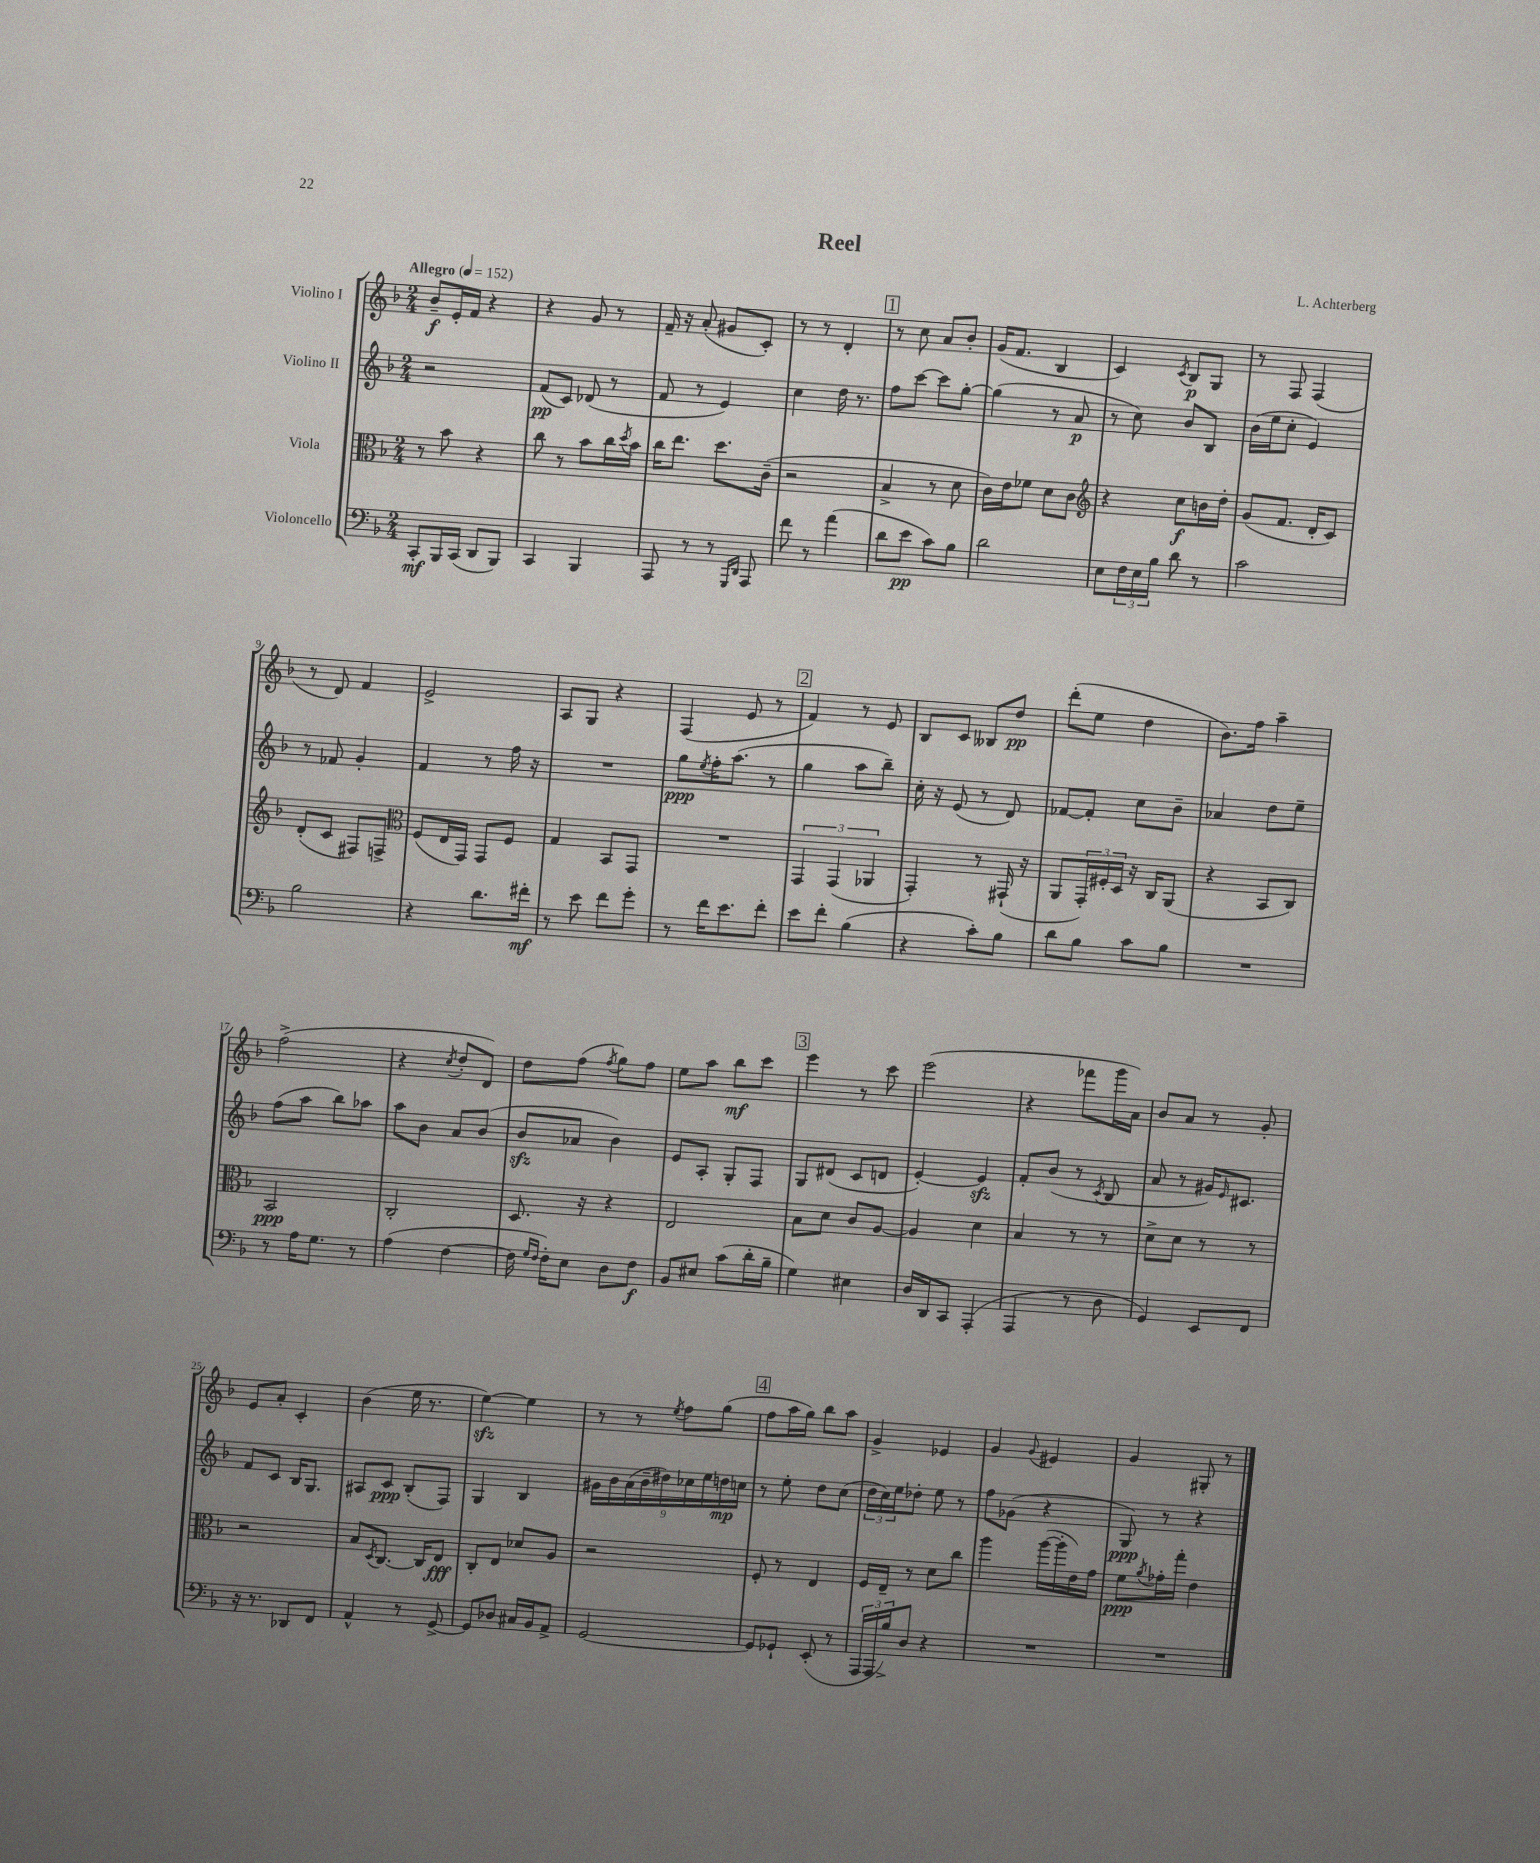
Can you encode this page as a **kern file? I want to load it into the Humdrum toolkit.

**kern	**kern	**kern	**kern
*staff4	*staff3	*staff2	*staff1
*clefF4	*clefC3	*clefG2	*clefG2
*k[b-]	*k[b-]	*k[b-]	*k[b-]
*M2/4	*M2/4	*M2/4	*M2/4
*MM152	*MM152	*MM152	*MM152
8CC'	8r	2r	8b-~
16BBB-	8b-	.	16e'
(16CC	.	.	16f
8DD	4r	.	4r
8BBB-)	.	.	.
=	=	=	=
4CC	8cc	(8f	4r
.	8r	8c)	.
4BBB-	8b-	(8d-	8g
.	16cc	8r	8r
.	8qdd	.	.
.	16b-	.	.
=	=	=	=
8AAA	16cc	8f	16f~
.	8.ee	.	16r
8r	.	8r	(8a'
8r	8.dd	4e)	8g#
16qqGGG	.	.	.
16qqDD	.	.	.
8AAA	.	.	8c')
.	(16c~	.	.
=	=	=	=
8f	2r	4cc	8r
8r	.	.	8r
(4a	.	16dd	4d'
.	.	8.r	.
=	=	=	=
8d	4B-^	8ff	8r
8e	.	[8ccc	8cc
8c)	8r	8ccc]	8a
8B-	8d	[8gg'	8b-'
=	=	=	=
2d	16c)	(4gg]	(16g
.	16e	.	8.f
.	8f-	.	.
.	8d	8r	4B-
.	8c	8a	.
=	=	=	=
*	*clefG2	*	*
8E	4r	8r	4c)
24F	.	8cc)	.
24E	.	.	.
24B-	.	.	.
.	.	.	8qc
8d	8cc	8b-	8B-
8r	16b	8B-	8G
.	16dd'	.	.
=	=	=	=
2c	(8g	(16b-	8r
.	.	16ee	.
.	8.f	8cc'	8F
.	.	4e)	(4F
.	16d'	.	.
.	8c)	.	.
=	=	=	=
2B-	(8d'	8r	8r
.	8c	8f-	8d)
.	8F#)	4g'	4f
.	8F^	.	.
=	=	=	=
*	*clefC3	*	*
4r	(8F	4f	2e^
.	16E	.	.
.	16GG)	.	.
8.d	8GG	8r	.
.	8F	16ff	.
16f#'	.	16r	.
=	=	=	=
8r	4G	2r	8A
8e	.	.	8G
8f	8BB-	.	4r
8g'	8GG	.	.
=	=	=	=
8r	2r	8gg	(4F
.	.	8qee	.
16f	.	16ff'	.
8.e	.	(8.aa	.
.	.	.	8e
8f'	.	8r	8r
=	=	=	=
8e	6GG	4gg	4f)
8f'	.	.	.
.	(6GG	.	.
(4B-	.	8aa	8r
.	6AA-	.	.
.	.	8bb-~)	8e
=	=	=	=
4r	4GG')	16cc'	8B-
.	.	16r	.
.	.	(8e	8c
8c')	8r	8r	8B--
8B-	(16GG#`	8d)	8dd
.	16r	.	.
=	=	=	=
8d	8AA	[8f-	(8ddd'
8B-	24GG')	8f-']	8ee
.	24F#'	.	.
.	24D	.	.
8c	16r	8cc	4dd
.	16C	.	.
8B-	(8AA	8b-~	.
=	=	=	=
2r	4r	4a-	8.b-)
.	.	.	16ff
.	8BB-	8dd	4aa~
.	8C)	8ee~	.
=	=	=	=
8r	2BB-	(8ff	(2ff^
16A	.	8aa	.
8.G	.	.	.
.	.	8bb-)	.
8r	.	8aa-	.
=	=	=	=
(4A	2C'	8aa	4r
.	.	8b-	.
.	.	.	8qcc
[4F	.	8a	8dd'
.	.	(8b-	8d)
=	=	=	=
16F]	8.D	8b-	8dd
16qqG	.	.	.
16qqF	.	.	.
16F')	.	.	.
8E	.	8a-	(8ff
.	16r	.	.
.	.	.	8qff
8D	4r	4b-)	8gg)
8F	.	.	8ff
=	=	=	=
8BB-	2E	8e	8ee
8E#	.	8A'	8aa
(8c	.	8G'	8bb-
16d'	.	8F	8ccc
16B-~	.	.	.
=	=	=	=
4G)	8B-	8G	4eee
.	8d	(8d#	.
4E#	8c	8c	8r
.	[8A	8d	8ccc
=	=	=	=
16D	4A]	[4e')	(2eee
16DD	.	.	.
8CC	.	.	.
(4AAA'	4d	4e]	.
=	=	=	=
4AAA	4B-	8f'	4r
.	.	(8b-	.
8r	8r	8r	8fff-
.	.	8qc	.
8D	8r	8B-	16ggg
.	.	.	16a)
=	=	=	=
4GG)	8d^	8a	8b-
.	8d	8r	8a
8EE	8r	16g#)	8r
.	.	16qqe	.
.	.	8.c#	.
8FF	8r	.	8g'
=	=	=	=
16r	2r	8f	8e
8.r	.	.	.
.	.	8c	8a'
8DD-	.	16B-	4c'
.	.	8.G	.
8FF	.	.	.
=	=	=	=
4AA^^	8B-	8A#	(4b-
.	8qD	.	.
.	[8.C	8c	.
8r	.	(8B-'	16ee
.	16C]	.	8.r
[8GG^	8E	8F)	.
=	=	=	=
8GG]	8C'	4G	[4ee)
8D-	8E	.	.
16C#	8d-	4B-	4ee]
16BB-	.	.	.
8AA^	8A	.	.
=	=	=	=
[2GG	2r	18g#	8r
.	.	18b-	.
.	.	(18a	.
.	.	.	8r
.	.	18b-~	.
.	.	18dd#)	.
.	.	.	8qee
.	.	.	8ff
.	.	18cc-	.
.	.	18ee	.
.	.	.	(8gg
.	.	18dd	.
.	.	18cc	.
=	=	=	=
8GG]	8F'	8r	8ff
8GG-`	8r	8ee'	16aa
.	.	.	16gg)
(8EE'	4E	8dd	8bb-
8r	.	(8cc	8aa
=	=	=	=
24AAA	16F	24dd	4g^
24AAA	.	24cc)	.
.	16E~	.	.
24B-^)	.	24ee	.
8D	8r	8dd-'	.
4r	8d	8ee	4e-
.	8cc	8r	.
=	=	=	=
2r	4aa	8ff	4g
.	.	(8g-	.
.	.	.	8qqg
.	([16aa	4r	4e#
.	16aa']	.	.
.	16e)	.	.
.	16g	.	.
=	=	=	=
2r	8f	8G)	4g
.	8qa	.	.
.	16g-'	8r	.
.	16gg'	.	.
.	4e	4r	8G#'
.	.	.	8r
==	==	==	==
*-	*-	*-	*-
